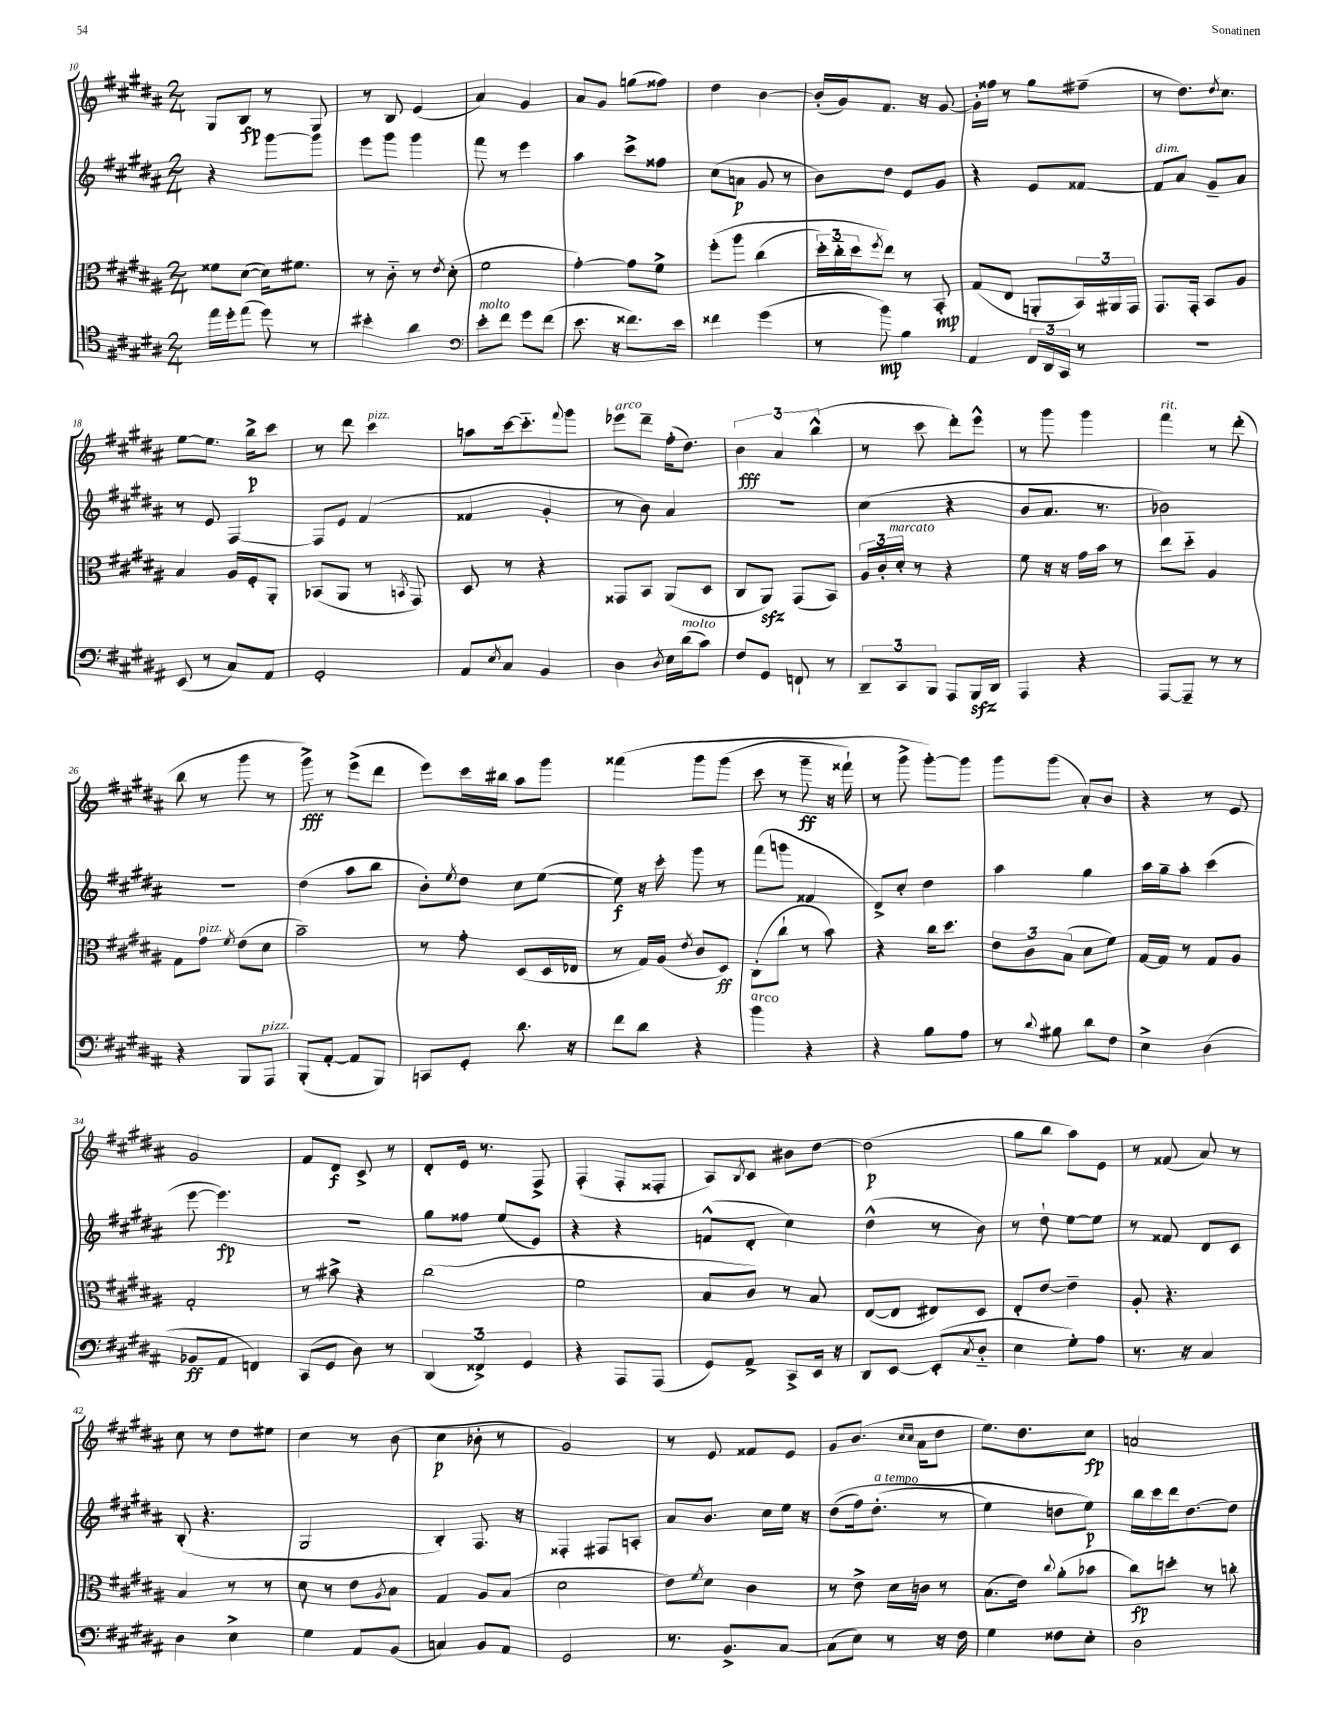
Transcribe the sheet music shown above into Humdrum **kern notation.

**kern	**dynam	**kern	**dynam	**kern	**dynam	**kern	**dynam
*part4	*part4	*part3	*part3	*part2	*part2	*part1	*part1
*staff4	*staff4	*staff3	*staff3	*staff2	*staff2	*staff1	*staff1
*clefC4	*	*clefC3	*	*clefG2	*	*clefG2	*
*k[f#c#g#d#a#]	*	*k[f#c#g#d#a#]	*	*k[f#c#g#d#a#]	*	*k[f#c#g#d#a#]	*
*M2/4	*	*M2/4	*	*M2/4	*	*M2/4	*
=10	=10	=10	=10	=10	=10	=10	=10
16ee\LL	.	8f##X\L	.	4r	.	8G#/L	.
16dd#'\J	.	.	.	.	.	.	.
(8ee\J	.	([8d#\J	.	.	.	8B/J	fp
8dd#\)	.	16d#\KL])	.	[8ggg#\L	.	8r	.
.	.	8.f#X\J	.	.	.	.	.
8r	.	.	.	8ggg#\J]	.	8G#/	.
=11	=11	=11	=11	=11	=11	=11	=11
4b#X'\	.	8r	.	8eee\L	.	8r	.
.	.	8c#\	.	8ggg#\J	.	8B/	.
4a#\	.	8r	.	4ggg#\	.	(4e/	.
.	.	8qe/	.	.	.	.	.
.	.	(8d#'\	.	.	.	.	.
=12	=12	=12	=12	=12	=12	=12	=12
*clefF4	*	*	*	*	*	*	*
!LO:TX:a:i:t=molto	!	!	!	!	!	!	!
8e'\L	.	2f#\	.	8fff#\	.	4a#/)	.
8f#\J	.	.	.	8r	.	.	.
8g#\L	.	.	.	4eee\	.	4g#/	.
(8f#\J	.	.	.	.	.	.	.
=13	=13	=13	=13	=13	=13	=13	=13
8.e\	.	[4g#'\)	.	4aa#\	.	8a#/L	.
.	.	.	.	.	.	8g#/J	.
16r	.	.	.	.	.	.	.
8.f##X\L)	.	8g#\L]	.	8ccc#^\L	.	(8ggn\L	.
.	.	8f#^\J	.	8ff##X\J	.	8ff##X\J)	.
16e\Jk	.	.	.	.	.	.	.
=14	=14	=14	=14	=14	=14	=14	=14
4f##X\	.	(8ff#'\L	.	(8cc#\L	.	4dd#\	.
.	.	8aa#\J	.	8an\J	p	.	.
(4g#\	.	(4cc#\	.	8g#/	.	[4b\	.
.	.	.	.	8r	.	.	.
=15	=15	=15	=15	=15	=15	=15	=15
8r	.	24dd#'\LL)	.	8b\L)	.	(16b'/LL]	.
.	.	24cc#\	.	.	.	.	.
.	.	.	.	.	.	16g#/J)	.
.	.	24dd#\J	.	.	.	.	.
.	.	8qff#/	.	.	.	.	.
8b\)	mp	8ee\J)	.	8dd#\J	.	8.f#/J	.
4B\	.	8r	.	8e/L	.	.	.
.	.	.	.	.	.	16r	.
.	.	8BB'/	mp	8g#/J	.	[8g#/	.
=16	=16	=16	=16	=16	=16	=16	=16
4AA#/	.	(8G#/L	.	4r	.	16g#'\LL]	.
.	.	.	.	.	.	16ff##X\JJ	.
.	.	8E/J	.	.	.	8r	.
24FF#/LL	.	8AAn'/L	.	8e/L	.	8gg#\L	.
24DD#/	.	.	.	.	.	.	.
24CC#/JJ	.	.	.	.	.	.	.
8r	.	24BB/L)	.	[8f##X/J	.	(8ff#X~\J	.
.	.	24AA#X/	.	.	.	.	.
.	.	24GG#/JJ	.	.	.	.	.
=17	=17	=17	=17	=17	=17	=17	=17
!	!	!	!	!LO:TX:a:i:t=dim.	!	!	!
2r	.	8.GG#/L	.	8f##/L]	.	8r	.
.	.	.	.	8a#/J	.	8.dd#\L)	.
.	.	16GG#'/Jk	.	.	.	.	.
.	.	8BB/L	.	8g#~/L	.	.	.
.	.	.	.	.	.	8qdd#/	.
.	.	.	.	.	.	8.cc#\J	.
.	.	8A#/J	.	8a#/J	.	.	.
!!LO:LB:g=z
=18	=18	=18	=18	=18	=18	=18	=18
(8EE/	.	4B/	.	8r	.	[8ee\L	.
8r	.	.	.	8e/	.	8.ee\J]	.
8C#/L)	.	16A#/LL	.	[4F#/	.	.	.
.	.	16F#'/J	.	.	.	16bb^\KL	p
8AA#/J	.	8AA#'/J	.	.	.	8ccc#\J	.
=19	=19	=19	=19	=19	=19	=19	=19
2GG#'/	.	(8BB-X/L	.	8F#/L]	.	8r	.
.	.	8AA#/J	.	8e/J	.	8ddd#\	.
!	!	!	!	!	!	!LO:TX:a:i:t=pizz.	!
.	.	8r	.	(4f#/	.	4ccc#\	.
.	.	8qBBn/	.	.	.	.	.
.	.	8GG#/)	.	.	.	.	.
=20	=20	=20	=20	=20	=20	=20	=20
8AA#/L	.	8D#/	.	4f##X/	.	8aan\L	.
8qE/	.	.	.	.	.	.	.
8C#/J	.	8r	.	.	.	[16ccc#\k	.
.	.	.	.	.	.	8.ccc#\]	.
4BB/	.	4r	.	4g#'/	.	.	.
.	.	.	.	.	.	8qqfff#/	.
.	.	.	.	.	.	8ggg#\J	.
=21	=21	=21	=21	=21	=21	=21	=21
!	!	!	!	!	!	!LO:TX:a:i:t=arco	!
4D#\	.	8GG##X/L	.	8r	.	8eee-X\L	.
.	.	8BB/J	.	8b\)	.	8ddd#~\J	.
8qD#/	.	.	.	.	.	.	.
16E\LL	.	(8AA#/L	.	4a#/	.	(16ff#'\KL	.
!LO:TX:a:i:t=molto	!	!	!	!	!	!	!
(16d#\J	.	.	.	.	.	8.dd#\J)	.
8c#\J)	.	8D#/J	.	.	.	.	.
=22	=22	=22	=22	=22	=22	=22	=22
8F#/L	.	8C#/L	.	2r	.	6b\	fff
8GG#/J	.	8AA#zz/J)	.	.	.	.	.
.	.	.	.	.	.	6a#/	.
8FFn`/	.	(8GG#/L	.	.	.	.	.
.	.	.	.	.	.	(6bb^^\	.
8r	.	8BB/J)	.	.	.	.	.
=23	=23	=23	=23	=23	=23	=23	=23
12DD#~/L	.	24A#/LL	.	(4cc#\	.	8r	.
.	.	24c#'/	.	.	.	.	.
!	!	!LO:TX:a:i:t=marcato	!	!	!	!	!
12CC#/	.	24d#'/JJ	.	.	.	.	.
.	.	8r	.	.	.	8ccc#\	.
12BBB/J	.	.	.	.	.	.	.
8AAA#/L	.	4r	.	4r	.	8ddd#'\L)	.
16BBBzz/L	.	.	.	.	.	8eee^^\J	.
16DD#/JJ	.	.	.	.	.	.	.
=24	=24	=24	=24	=24	=24	=24	=24
4AAA#/	.	8f#\	.	8b/L	.	8r	.
.	.	16r	.	8.a#/J	.	8ggg#\	.
.	.	16r	.	.	.	.	.
4r	.	16g#\LL	.	.	.	4ggg#\	.
.	.	16b\JJ	.	8.r	.	.	.
.	.	8r	.	.	.	.	.
=25	=25	=25	=25	=25	=25	=25	=25
!	!	!	!	!	!	!LO:TX:a:i:t=rit.	!
[8AAA#/L	.	8ee\L	.	2b-X\)	.	4fff#\	.
8AAA#~/J]	.	8dd#\J	.	.	.	.	.
8r	.	4A#/	.	.	.	8r	.
8r	.	.	.	.	.	(8ddd#'\	.
!!LO:LB:g=z
=26	=26	=26	=26	=26	=26	=26	=26
4r	.	8G#\L	.	2r	.	8bb\	.
!	!	!LO:TX:a:i:t=pizz.	!	!	!	!	!
.	.	8g#\J	.	.	.	8r	.
.	.	8qf#/	.	.	.	.	.
8BBB/L	.	(8e\L	.	.	.	8ggg#\	.
!LO:TX:a:i:t=pizz.	!	!	!	!	!	!	!
8AAA#/J	.	8d#\J	.	.	.	8r	.
=27	=27	=27	=27	=27	=27	=27	=27
(8BBB'/L	.	2b~\)	.	(4dd#\	.	8ggg#^\)	fff
[8AA#'/J	.	.	.	.	.	8r	.
8AA#/L]	.	.	.	8aa#\L	.	(8eee^\L	.
8BBB/J)	.	.	.	8bb\J	.	8ddd#\J	.
=28	=28	=28	=28	=28	=28	=28	=28
8CCn/L	.	8r	.	8b'\L)	.	8eee\L)	.
.	.	.	.	8qee/	.	.	.
8GG#'/J	.	8g#'\	.	8dd#\J	.	16ccc#\L	.
.	.	.	.	.	.	16bb#X\JJ	.
8.d#\	.	(8D#/L	.	8cc#\L	.	8aa#\L	.
.	.	16D#/L	.	([8ee\J	.	8ggg#\J	.
16r	.	16E-X/JJ	.	.	.	.	.
=29	=29	=29	=29	=29	=29	=29	=29
8f#\L	.	8r	.	8ee\])	f	(4fff##X\	.
8d#\J	.	16G#/LL)	.	16r	.	.	.
.	.	(16A#/JJ	.	16ccc#'\	.	.	.
.	.	8qe/	.	.	.	.	.
4r	.	8c#/L	.	8ggg#\	.	8ggg#\L	.
.	.	8D#/J)	ff	8r	.	(8ggg#\J	.
=30	=30	=30	=30	=30	=30	=30	=30
!LO:TX:a:i:t=arco	!	!	!	!	!	!	!
4b\	.	(8C#'\L	.	(8fff#\L	.	8ccc#\	.
.	.	8cc#`\J	.	8gggn\J	.	8r	.
4r	.	8r	.	4f##X/	.	8ggg#~\	ff
.	.	8b\)	.	.	.	16r	.
.	.	.	.	.	.	16fff##X`\)	.
=31	=31	=31	=31	=31	=31	=31	=31
4r	.	4r	.	8d#^/L)	.	8r	.
.	.	.	.	8cc#'/J	.	8ggg#^\	.
8B\L	.	16cc#\KL	.	4dd#\	.	[8ggg#'\L)	.
.	.	8.dd#\J	.	.	.	.	.
8A#\J	.	.	.	.	.	8ggg#\J]	.
=32	=32	=32	=32	=32	=32	=32	=32
8r	.	12e\L	.	4aa#\	.	8ggg#\L	.
.	.	12c#\	.	.	.	.	.
8qqd#/	.	.	.	.	.	.	.
8B#X\	.	.	.	.	.	(8ggg#\J	.
.	.	(12B\J	.	.	.	.	.
8d#\L	.	8d#\L	.	4gg#\	.	8a#'/L)	.
8F#\J	.	8f#\J)	.	.	.	8b/J	.
=33	=33	=33	=33	=33	=33	=33	=33
4E^\	.	[16G#/LL	.	16aa#\LL	.	4r	.
.	.	16G#/JJ]	.	16gg#~\J	.	.	.
.	.	8r	.	8aa#'\J	.	.	.
(4D#\	.	8G#/L	.	(4ccc#\	.	8r	.
.	.	8A#/J	.	.	.	8e/	.
!!LO:LB:g=z
=34	=34	=34	=34	=34	=34	=34	=34
8BB-X/L	ff	2G#'/	.	[8eee\	.	2g#/	.
8AA#/J	.	.	.	4.eee\])	fp	.	.
4FFn/)	.	.	.	.	.	.	.
=35	=35	=35	=35	=35	=35	=35	=35
(8CC#/L	.	8r	.	2r	.	8f#/L	.
8GG#/J	.	8b#X^\	.	.	.	8d#/J	f
8D#\)	.	4r	.	.	.	8c#^/	.
8r	.	.	.	.	.	8r	.
=36	=36	=36	=36	=36	=36	=36	=36
(6DD#/	.	(2cc#\	.	8gg#\L	.	8d#'/L	.
.	.	.	.	8ff##X\J	.	16e/Jk	.
6FF##X^/)	.	.	.	.	.	.	.
.	.	.	.	.	.	8.r	.
.	.	.	.	(8ee/L	.	.	.
6GG#/	.	.	.	.	.	.	.
.	.	.	.	8e/J)	.	8F#^/	.
=37	=37	=37	=37	=37	=37	=37	=37
4r	.	2f#\	.	4r	.	(4F#'/	.
8AAA#/L	.	.	.	4r	.	8F#'/L	.
(8AAA#/J	.	.	.	.	.	8F##X'/J	.
=38	=38	=38	=38	=38	=38	=38	=38
8GG#/L)	.	8B/L	.	(8fn^^/L	.	8A#/L)	.
.	.	.	.	.	.	8qB/	.
8AA#^/J	.	8c#/J)	.	8d#'/J	.	8c#/J	.
8CC#^/L	.	8r	.	4cc#\)	.	8b#X\L	.
16EE/Jk	.	8B/	.	.	.	[8dd#\J	.
16r	.	.	.	.	.	.	.
=39	=39	=39	=39	=39	=39	=39	=39
8DD#/L	.	([8E/L	.	(4dd#^^\	.	(2dd#\]	p
[8EE/J	.	8E/J]	.	.	.	.	.
(8EE'/L]	.	8E#X/L)	.	8r	.	.	.
8qC#/	.	.	.	.	.	.	.
8D#/J	.	8D#/J	.	8b\)	.	.	.
=40	=40	=40	=40	=40	=40	=40	=40
4E\	.	8E'/L	.	8r	.	8gg#\L	.
.	.	[8e/J	.	8dd#`\	.	8bb\J	.
8G#'\L)	.	4e~\]	.	[8ee\L	.	8aa#\L)	.
8A#\J	.	.	.	8ee\J]	.	8e\J	.
=41	=41	=41	=41	=41	=41	=41	=41
8.r	.	8A#'/	.	8r	.	8r	.
.	.	4.r	.	8f##X/	.	(8f##X/	.
16r	.	.	.	.	.	.	.
4C#/	.	.	.	8d#/L	.	8a#/)	.
.	.	.	.	8c#/J	.	8r	.
!!LO:LB:g=z
=42	=42	=42	=42	=42	=42	=42	=42
4D#\	.	4B/	.	(8B'/	.	8cc#\	.
.	.	.	.	4.r	.	8r	.
4E^\	.	8r	.	.	.	8dd#\L	.
.	.	8r	.	.	.	8ee#X\J	.
=43	=43	=43	=43	=43	=43	=43	=43
4G#\	.	8d#\	.	2G#/	.	4cc#\	.
.	.	8r	.	.	.	.	.
8AA#/L	.	8e\L	.	.	.	8r	.
.	.	8qA#/	.	.	.	.	.
(8BB/J	.	8B\J	.	.	.	(8b\	.
=44	=44	=44	=44	=44	=44	=44	=44
4Cn/)	.	4G#/	.	4B'/)	.	4cc#\	p
8BB/L	.	8A#/L	.	8.F#/	.	8b-X'\	.
8AA#/J	.	(8B/J	.	.	.	8r	.
.	.	.	.	16r	.	.	.
=45	=45	=45	=45	=45	=45	=45	=45
2GG#/	.	2d#\	.	4F##X'/	.	2g#/)	.
.	.	.	.	8F#X/L	.	.	.
.	.	.	.	8An'/J	.	.	.
=46	=46	=46	=46	=46	=46	=46	=46
8.r	.	8e\L)	.	8a#/L	.	8r	.
.	.	8qf#/	.	.	.	.	.
.	.	8d#\J	.	8.b/J	.	8e/	.
8.BB^/L	.	.	.	.	.	.	.
.	.	4c#\	.	.	.	8f##X/L	.
.	.	.	.	16cc#\LL	.	.	.
[8C#/J	.	.	.	16ee\JJ	.	8e/J	.
.	.	.	.	16r	.	.	.
=47	=47	=47	=47	=47	=47	=47	=47
(8C#\L]	.	8r	.	((8dd#\L	.	8g#/L	.
8E\J)	.	8e^\	.	16ff#\k)	.	(8.b/J	.
!	!	!	!	!LO:TX:a:i:t=a tempo	!	!	!
.	.	.	.	(8.dd#'\J	.	.	.
8r	.	16d#\LL	.	.	.	.	.
.	.	.	.	.	.	16qqcc#/LL	.
.	.	.	.	.	.	16qqcc#/JJ	.
.	.	16cn\JJ	.	.	.	16a#\KL	.
16r	.	8r	.	8r	.	8dd#\J	.
16F#\	.	.	.	.	.	.	.
=48	=48	=48	=48	=48	=48	=48	=48
4G#\	.	(8.B\L	.	4ee\)	.	8.ee\L)	.
.	.	16e\Jk)	.	.	.	8.dd#\	.
.	.	8qqcc#/	.	.	.	.	.
8F##X\L	.	(8a#'\L	.	8ddn\L	.	.	.
8E'\J	.	8b-X\J	.	8ee\J)	p	8cc#\J	fp
=49	=49	=49	=49	=49	=49	=49	=49
2D#\	.	8cc#\L)	fp	16bb\LL	.	2an/	.
.	.	.	.	16ccc#\	.	.	.
.	.	8ddn'\J	.	16ddd#\J	.	.	.
.	.	.	.	[8.dd#\	.	.	.
.	.	8r	.	.	.	.	.
.	.	8ccn'\	.	8dd#\J]	.	.	.
==	==	==	==	==	==	==	==
*-	*-	*-	*-	*-	*-	*-	*-
